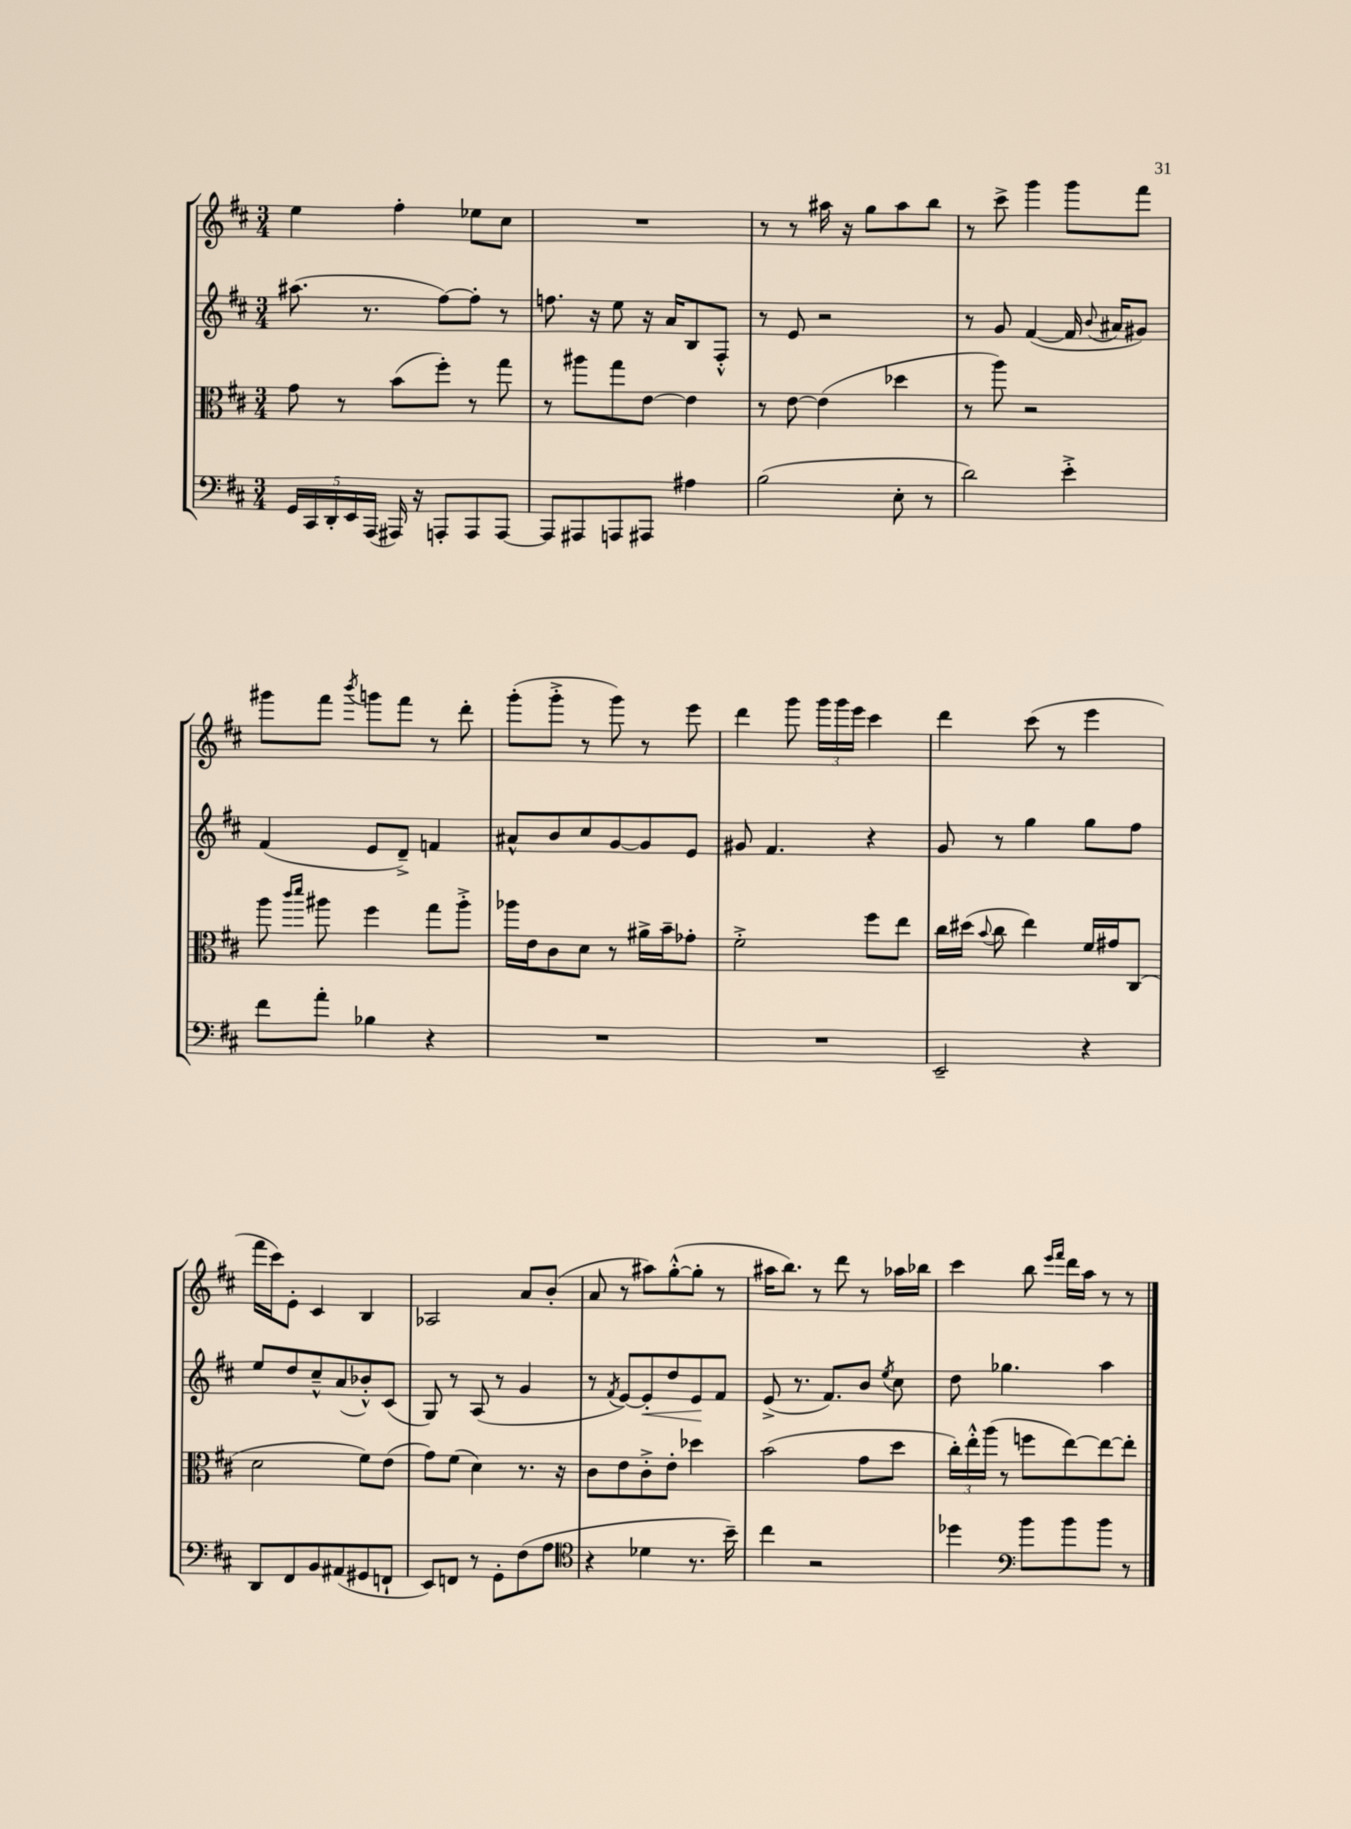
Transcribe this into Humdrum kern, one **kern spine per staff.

**kern	**kern	**kern	**dynam	**kern
*part4	*part3	*part2	*part2	*part1
*staff4	*staff3	*staff2	*staff2	*staff1
*clefF4	*clefC3	*clefG2	*	*clefG2
*k[f#c#]	*k[f#c#]	*k[f#c#]	*	*k[f#c#]
*M3/4	*M3/4	*M3/4	*	*M3/4
=7	=7	=7	=7	=7
20GG/LL	8g\	(8.aa#X\	.	4ee\
20CC#/	.	.	.	.
20DD'/	.	.	.	.
.	8r	.	.	.
20EE/	.	.	.	.
.	.	8.r	.	.
(20AAA/JJ	.	.	.	.
16AAA#X/)	(8b\L	.	.	4ff#'\
16r	.	.	.	.
8AAAn'/L	8ff#'\J)	[8ff#\L)	.	.
8AAA/	8r	8ff#'\J]	.	8ee-X\L
[8AAA/J	8gg\	8r	.	8cc#\J
=8	=8	=8	=8	=8
8AAA/L]	8r	8.ffn\	.	2.r
8AAA#X/	8aa#X\L	.	.	.
.	.	16r	.	.
8AAAn/	8gg\	8ee\	.	.
8AAA#X/J	[8e\J	16r	.	.
.	.	16a/KL	.	.
4A#X\	4e\]	8B/	.	.
.	.	8F#'^^/J	.	.
=9	=9	=9	=9	=9
(2B\	8r	8r	.	8r
.	[8e\	8e/	.	8r
.	(4e\]	2r	.	16aa#X\
.	.	.	.	16r
.	.	.	.	8gg\L
8E'\	4dd-X\	.	.	8aa#\
8r	.	.	.	8bb\J
=10	=10	=10	=10	=10
2d\)	8r	8r	.	8r
.	8aa\)	8g/	.	8ccc#^\
.	2r	([4f#/	.	4ggg\
4e'^\	.	16f#/]	.	8ggg\L
.	.	8qqb/	.	.
.	.	16a#X/KL	.	.
.	.	8g#X/J)	.	8fff#\J
!!LO:LB:g=z
=11	=11	=11	=11	=11
8f#\L	8aa\	(4f#/	.	8ggg#X\L
.	16qqccc#/LL	.	.	.
.	16qqddd/JJ	.	.	.
8a'\J	8aa#X\	.	.	8fff#\J
.	.	.	.	8qbbb/
4B-X\	4ff#\	8e/L	.	8gggn\L
.	.	8d~^/J)	.	8fff#\J
4r	8gg\L	4fn/	.	8r
.	8aa#'^\J	.	.	8ddd'\
=12	=12	=12	=12	=12
2.r	16aa-X\LL	8a#X^^/L	.	(8ggg'\L
.	16e\J	.	.	.
.	8c#\	8b/	.	8ggg'^\J
.	8d\J	8cc#/	.	8r
.	8r	[8g/	.	8ggg\)
.	16a#X^\LL	8g/]	.	8r
.	16b~\J	.	.	.
.	8g-X'\J	8e/J	.	8eee\
=13	=13	=13	=13	=13
2.r	2f#'^\	8g#X/	.	4ddd\
.	.	4.f#/	.	.
.	.	.	.	8ggg\
.	.	.	.	24ggg\LL
.	.	.	.	24ggg\
.	.	.	.	24eee\JJ
.	8ff#\L	4r	.	4ccc#\
.	8ee\J	.	.	.
=14	=14	=14	=14	=14
2EE~/	16cc#\LL	8g/	.	4ddd\
.	(16dd#X\JJ	.	.	.
.	8qqb/	.	.	.
.	8cc#\	8r	.	.
.	4ee\)	4gg\	.	(8ccc#\
.	.	.	.	8r
4r	16f#/LL	8gg\L	.	4eee\
.	16g#X/J	.	.	.
.	(8C#/J	8ff#\J	.	.
!!LO:LB:g=z
=15	=15	=15	=15	=15
8DD/L	2d\	8ee/L	.	16fff#\LL
.	.	.	.	16ccc#\J)
8FF#/	.	8dd/	.	8e'\J
8BB/	.	8cc#~^^/	.	4c#/
(8AA#X/	.	(8a/	.	.
8GG#X/	8f#\L)	8b-X'^^/)	.	4B/
8FFn`/J	(8e\J	(8c#/J	.	.
=16	=16	=16	=16	=16
8EE/L)	8g\L)	8G/)	.	2A-X/
8FFn/J	(8f#\J	8r	.	.
8r	4d\)	(8A/	.	.
8GG'\L	.	8r	.	.
(8F#\	8.r	4g/	.	8a/L
8A\J	.	.	.	(8b'/J
.	16r	.	.	.
=17	=17	=17	=17	=17
*clefC4	*	*	*	*
4r	8c#\L	8r	.	8a/
.	.	8qf#/	.	.
.	8e\	[8e/L)	.	8r
!	!	!	!LO:HP:b	!
4d-X\	8c#'^\	8e'/]	<	8aa#X\L)
.	8e'\J	8dd/	.	([8gg'^^\
8.r	4dd-X\	8e/	.	8gg'\J]
.	.	8f#/J	[	8r
16b~\)	.	.	.	.
=18	=18	=18	=18	=18
4cc#\	(2b\	(8e^/	.	16aa#X\KL
.	.	.	.	8.bb\J)
.	.	8.r	.	.
2r	.	.	.	8r
.	.	8.f#/L)	.	.
.	.	.	.	8ddd\
.	8g\L	8b/J	.	8r
.	.	8qee/	.	.
.	8dd\J	8cc#\	.	16aa-X\LL
.	.	.	.	16bb-X\JJ
=19	=19	=19	=19	=19
4dd-X\	24cc#'\LL)	8dd\	.	4ccc#\
.	24ee'^^\	.	.	.
.	(24aa\JJ	.	.	.
.	8r	4.gg-X\	.	.
*clefF4	*	*	*	*
8b\L	8ffn\L	.	.	8bb\
.	.	.	.	16qqeee/LL
.	.	.	.	16qqfff#/JJ
8b\	[8ee\)	.	.	16ddd\LL
.	.	.	.	16aa\JJ
8b\J	8ee\_	4aa\	.	8r
8r	8ee'\J]	.	.	8r
==	==	==	==	==
*-	*-	*-	*-	*-
